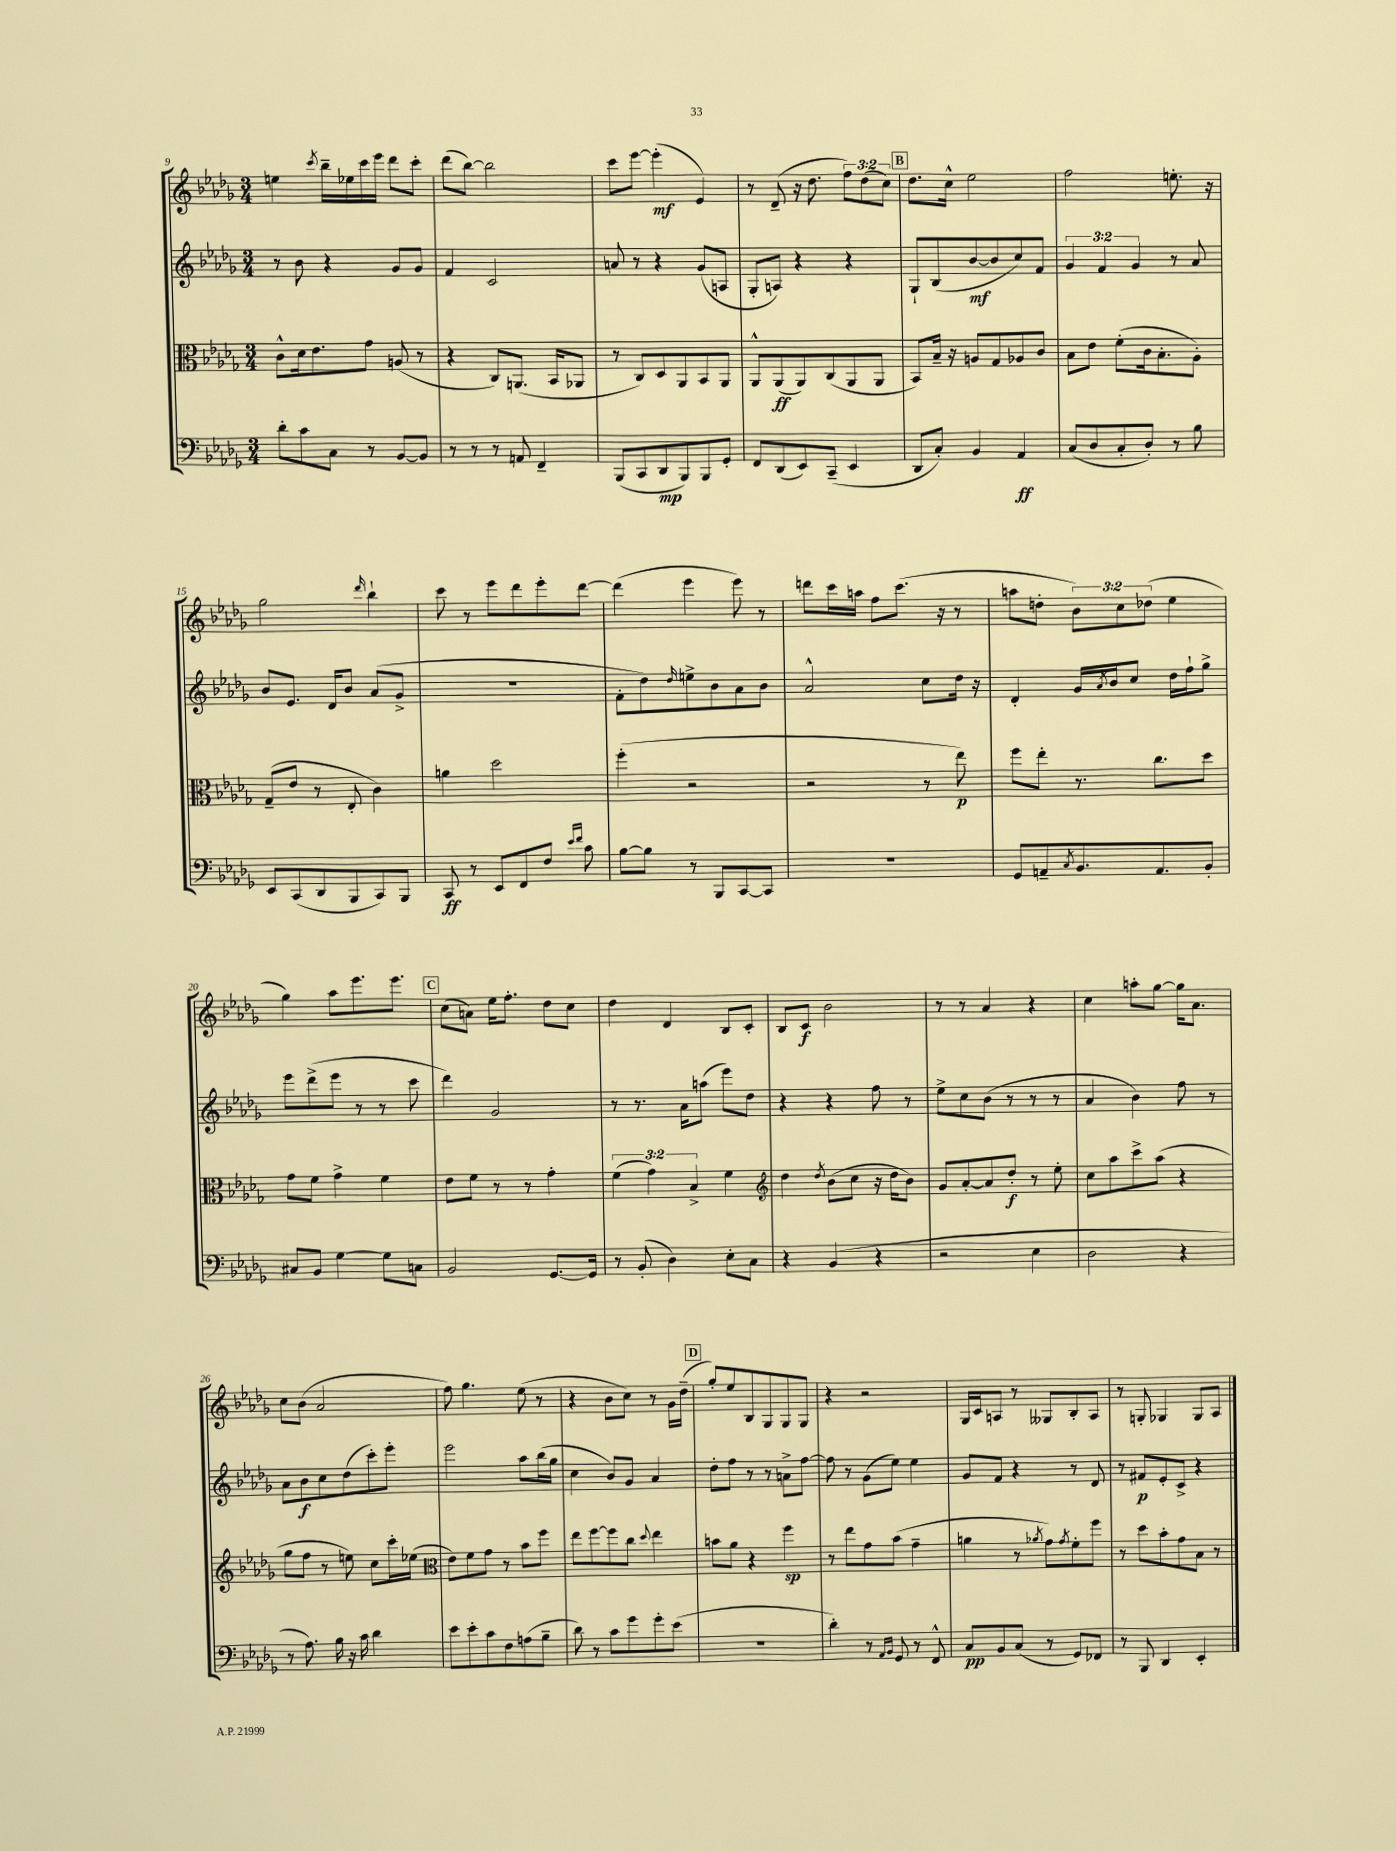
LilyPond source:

<<
\new StaffGroup <<
\new Staff = "s0" {
    \clef treble \key des \major \numericTimeSignature \time 3/4 \override Staff.TupletNumber.text = #tuplet-number::calc-fraction-text
    e''4 \acciaccatura { c'''8 } bes''16-- ees''16 c'''16 ees'''16 des'''8 c'''8-. |
    des'''8( bes''8~) bes''2 |
    c'''8 ees'''8~ ees'''4-.\mf( ees'4) |
    r8 des'8--( r16 des''8. \tuplet 3/2 { f''8) des''8( c''8) } |
    \mark \markup { \box "B" } des''8. c''16-^ ees''2 |
    f''2 e''8.-. r16 |
    ges''2 \grace { des'''16 } bes''4-! |
    c'''8 r8 ees'''8 des'''8 ees'''8-. des'''8~ |
    des'''4( ees'''4 ees'''8) r8 |
    d'''8 c'''16 a''16 f''8 c'''8.( r16 r8 |
    a''8 d''8-. \tuplet 3/2 { bes'8) c''8 des''8( } ees''4 |
    ges''4) aes''8 ees'''8. ees'''8. |
    \mark \markup { \box "C" } c''8( a'8) ees''16 f''8.-. des''8 c''8 |
    des''4 des'4 bes8 c'8-. |
    bes8 c'8\f bes'2 |
    r8 r8 aes'4 r4 |
    c''4 a''8-. ges''8~ ges''16 aes'8. |
    c''8 bes'8( aes'2 |
    f''8) ges''4. ees''8( r8 |
    r4 bes'8 c''8) r8 ges'16 des''16--( |
    \mark \markup { \box "D" } ges''8-.) ees''8 bes8 ges8 ges8 ges8 |
    r4 r2 |
    ges16 c'16 a8 r8 geses8 bes8-. a8 |
    r8 g8-. ges4 ges8 aes8 \bar "|." |
}
\new Staff = "s1" {
    \clef treble \key des \major \numericTimeSignature \time 3/4 \override Staff.TupletNumber.text = #tuplet-number::calc-fraction-text
    r8 bes'8 r4 ges'8 ges'8 |
    f'4 c'2 |
    a'8 r8 r4 ges'8( a8 |
    ges8-. a8) r4 r4 |
    \mark \markup { \box "B" } ges8-! bes8( bes'8~\mf bes'8 c''8) f'8 |
    \tuplet 3/2 { ges'4 f'4 ges'4 } r8 aes'8 |
    bes'8 ees'8. des'16 bes'8 aes'8( ges'8-> |
    R2. |
    f'8-. des''8) \grace { des''16 } e''8-> bes'8 aes'8 bes'8 |
    aes'2-^ c''8 des''16 r16 |
    des'4-. ges'16 \acciaccatura { aes'8 } bes'16 c''8 des''16 f''16-! ges''8-> |
    ees'''8 des'''8->( ees'''8 r8 r8 c'''8 |
    \mark \markup { \box "C" } des'''4) ges'2 |
    r8 r8. aes'16 a''8( ees'''8) des''8 |
    r4 r4 f''8 r8 |
    ees''8-> c''8 bes'8( r8 r8 r8 |
    aes'4 bes'4) f''8 r8 |
    aes'8 bes'8\f c''8 des''8( c'''8-.) ees'''8-. |
    ees'''2 aes''8 bes''16( ges''16 |
    c''4 bes'8) ges'8 aes'4 |
    \mark \markup { \box "D" } des''8-. f''8 r8 r8 a'8-> f''8~ |
    f''8 r8 ges'8( ees''8) ees''4 |
    ges'8 f'8 r4 r8 des'8 |
    r8 fis'8\p ees'8-. c'8-> r4 \bar "|." |
}
\new Staff = "s2" {
    \clef alto \key des \major \numericTimeSignature \time 3/4 \override Staff.TupletNumber.text = #tuplet-number::calc-fraction-text
    c'8-^ des'16 ees'8. ges'8 a8( r8 |
    r4 c8) a,8.( bes,16 aes,8 |
    r8 c8) des8 aes,8 bes,8 aes,8 |
    aes,8-^ aes,8\ff( aes,8) c8( aes,8 aes,8 |
    \mark \markup { \box "B" } bes,8) bes16-- r16 a8 ges8 aes8 c'8 |
    bes8 ees'8 f'8-.( c'16 bes8.-. aes8-.) |
    ges8--( ees'8 r8 ees8-. c'4) |
    a'4 des''2 |
    f''4-.( r2 |
    r2 r8 ees''8\p) |
    f''8 ees''8-. r8. c''8. des''8 |
    ges'8 f'8 ges'4-> f'4 |
    \mark \markup { \box "C" } ees'8 f'8 r8 r8 ges'4-. |
    \tuplet 3/2 { f'4( ges'4) bes4-> } f'4 |
    \clef treble des''4 \acciaccatura { des''8 } bes'8( c''8 r16 des''16 bes'8) |
    ges'8 aes'8~-. aes'8 des''8-.\f r8 ees''8-. |
    c''8 aes''8 c'''8-> aes''8( r4 |
    ges''8 f''8 r8 e''8) c''8 c'''16-. ees''16( |
    \clef alto ees'8) f'8 ges'8 r8 bes'8 f''8 |
    ees''8 f''8~ f''8 c''8 \appoggiatura { des''8 } ees''4 |
    \mark \markup { \box "D" } b'8 aes'8 r4 f''4\sp |
    r8 ees''8 ges'8 bes'8( ges'4-- |
    a'4 r8 \acciaccatura { aes'8 } ges'8) \acciaccatura { ges'8 } f'8-. f''8 |
    r8 des''8 bes'8-. ges'8 bes8 r8 \bar "|." |
}
\new Staff = "s3" {
    \clef bass \key des \major \numericTimeSignature \time 3/4
    des'8-. c'8 c8 r8 bes,8~ bes,8 |
    r8 r8 r8 a,8 f,4-- |
    bes,,8( c,8 des,8\mp bes,,8) bes,,8 ges,8-. |
    f,8 des,8( ees,8) c,8--( ees,4 |
    \mark \markup { \box "B" } des,8 c8-.) bes,4 aes,4\ff |
    c8( des8 c8-. des8-.) r8 bes8 |
    ees,8 c,8( des,8 bes,,8 c,8) bes,,8 |
    c,8\ff r8 ees,8 f,8 f8 \grace { ees'16 f'16 } c'8 |
    bes8~ bes8 r8 bes,,8 c,8~ c,8 |
    R2. |
    ges,8 a,8-- \acciaccatura { c8 } bes,8. a,8. bes,8-. |
    cis8 bes,8 ges4~ ges8 c8 |
    \mark \markup { \box "C" } bes,2 ges,8.~ ges,16 |
    r8 bes,8-.( des4) ees8-. c8 |
    r4 bes,4( r4 |
    r2 ees4 |
    des2 r4 |
    r8 aes8.) bes16 r16 c'16 des'4 |
    ees'8 ees'8-. c'8 f8 a8( bes8-- |
    des'8) r8 c'8 ges'8 ges'8-. ees'8( |
    \mark \markup { \box "D" } R2. |
    des'4-.) r8 \grace { aes,16 bes,16 } ges,8 r8 f,8-^ |
    c8\pp bes,8 c8( r8 ges,8) fes,8 |
    r8 bes,,8 des,4 ees,4-. \bar "|." |
}
>>
>>
\layout { \context { \Score currentBarNumber = #9 } }
